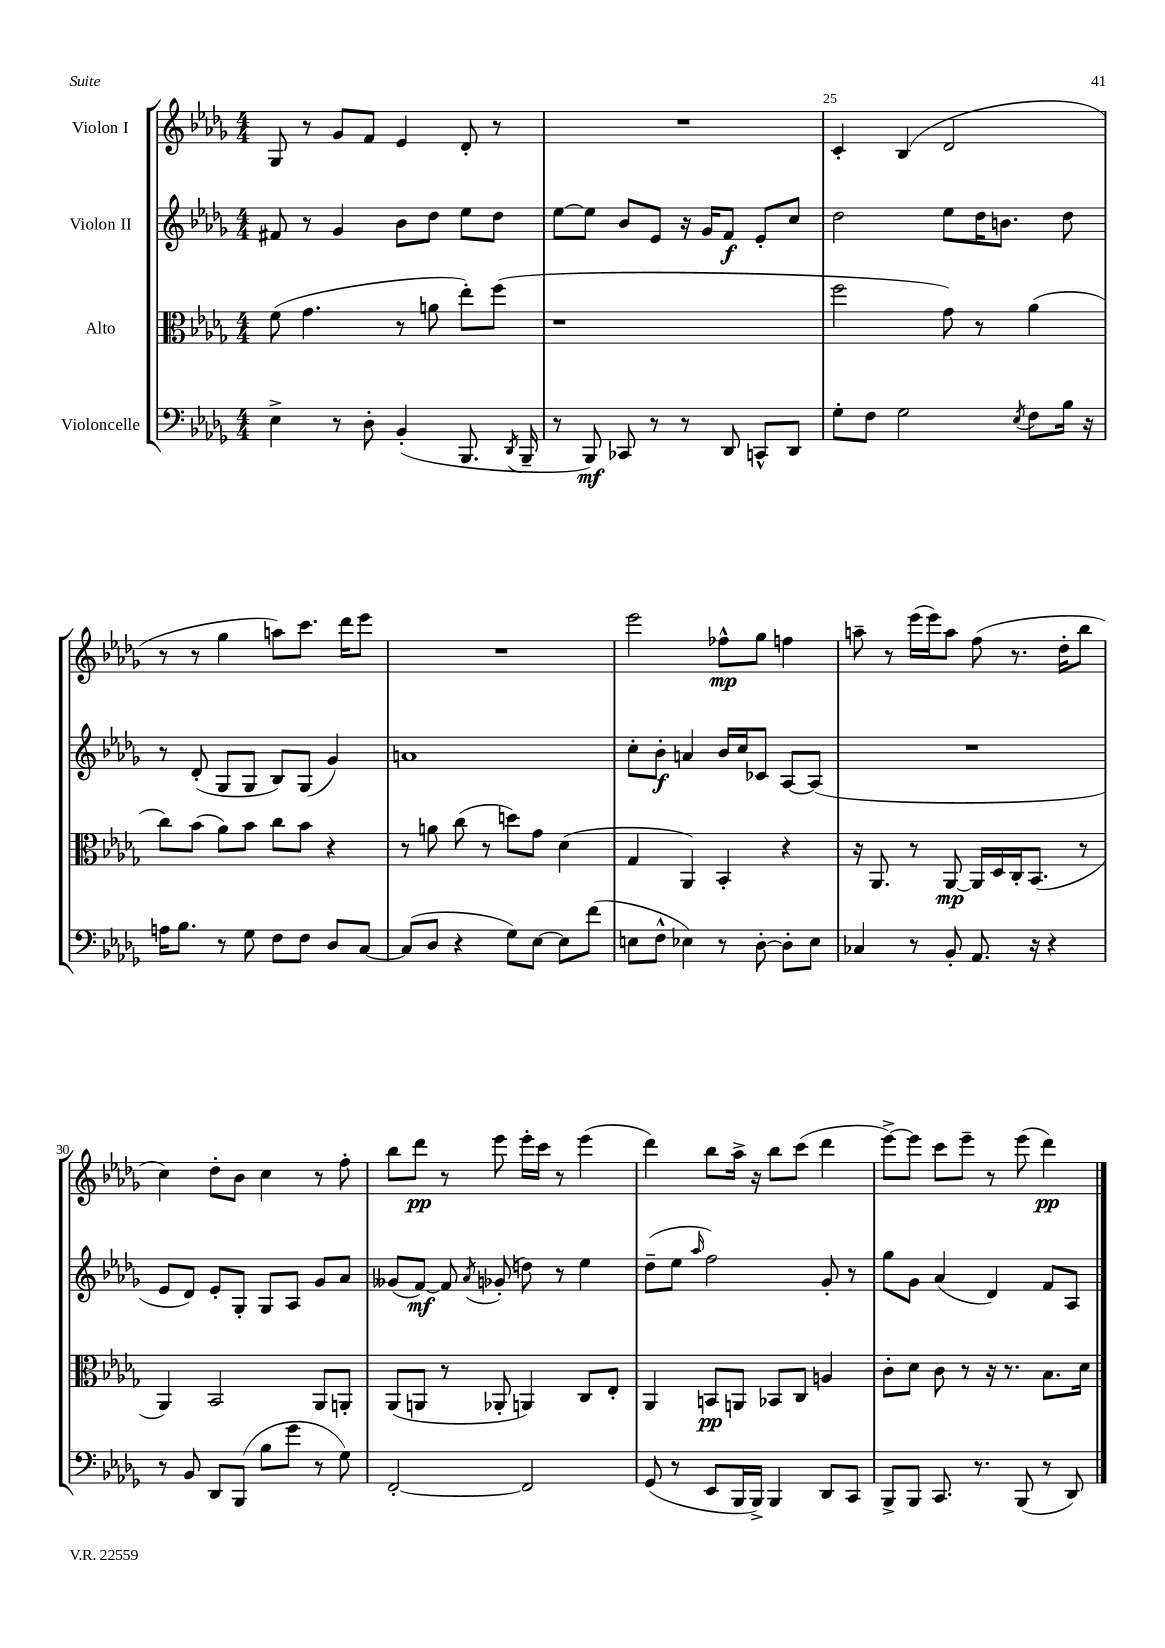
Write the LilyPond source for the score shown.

<<
\new StaffGroup <<
\new Staff = "s0" \with { instrumentName = "Violon I" } {
    \clef treble \key des \major \numericTimeSignature \time 4/4
    \autoBeamOff ges8 r8 ges'8[ f'8] ees'4 des'8-. r8 |
    R1 |
    c'4-. bes4( des'2 |
    r8 r8 ges''4 a''8[) c'''8.] des'''16[ ees'''8] |
    R1 |
    ees'''2 fes''8[-^\mp ges''8] f''4 |
    a''8-- r8 ees'''16[( ees'''16) a''8] f''8( r8. des''16[-. bes''8] |
    c''4) des''8[-. bes'8] c''4 r8 f''8-. |
    bes''8[ des'''8]\pp r8 ees'''8 ees'''16[-. c'''16] r8 ees'''4( |
    des'''4) bes''8[ aes''16]-> r16 bes''8[ c'''8]( des'''4 |
    ees'''8[~->) ees'''8] c'''8[ ees'''8]-- r8 ees'''8( des'''4\pp) \bar "|." |
}
\new Staff = "s1" \with { instrumentName = "Violon II" } {
    \clef treble \key des \major \numericTimeSignature \time 4/4
    \autoBeamOff fis'8 r8 ges'4 bes'8[ des''8] ees''8[ des''8] |
    ees''8[~ ees''8] bes'8[ ees'8] r16 ges'16[ f'8]\f ees'8[-. c''8] |
    des''2 ees''8[ des''16 b'8.] des''8 |
    r8 des'8-.( ges8[ ges8] bes8[) ges8]( ges'4) |
    a'1 |
    c''8[-. bes'8]-.\f a'4 bes'16[ c''16 ces'8] aes8[~ aes8]( |
    R1 |
    ees'8[ des'8]) ees'8[-. ges8]-. ges8[ aes8] ges'8[ aes'8] |
    geses'8[( f'8]~\mf) f'8 \acciaccatura { aes'8 } ges'8-.( d''8) r8 ees''4 |
    des''8[--( ees''8] \grace { aes''16 } f''2) ges'8-. r8 |
    ges''8[ ges'8] aes'4( des'4) f'8[ aes8] \bar "|." |
}
\new Staff = "s2" \with { instrumentName = "Alto" } {
    \clef alto \key des \major \numericTimeSignature \time 4/4
    \autoBeamOff f'8( ges'4. r8 a'8 ees''8[-.) f''8]( |
    r1 |
    f''2 ges'8) r8 aes'4( |
    c''8[) bes'8]( aes'8[) bes'8] c''8[ bes'8] r4 |
    r8 a'8 c''8( r8 d''8[) ges'8] des'4( |
    ges4 aes,4) bes,4-. r4 |
    r16 aes,8. r8 aes,8~\mp aes,16[ des16 c16-. bes,8.]( r8 |
    aes,4) bes,2 aes,8[ a,8]-. |
    aes,8[( a,8] r8 aes,8-. a,4) c8[ ees8]-. |
    aes,4 b,8[\pp a,8] bes,8[ c8] a4 |
    c'8[-. des'8] c'8 r8 r16 r8. bes8.[ des'16] \bar "|." |
}
\new Staff = "s3" \with { instrumentName = "Violoncelle" } {
    \clef bass \key des \major \numericTimeSignature \time 4/4
    \autoBeamOff ees4-> r8 des8-. bes,4-.( bes,,8. \acciaccatura { des,8 } bes,,16-- |
    r8 bes,,8\mf) ces,8 r8 r8 des,8 c,8[-^ des,8] |
    ges8[-. f8] ges2 \acciaccatura { ees8 } f8[ bes16] r16 |
    a16[ bes8.] r8 ges8 f8[ f8] des8[ c8]~ |
    c8[( des8] r4 ges8[) ees8]~ ees8[ f'8]( |
    e8[ f8]-^ ees4) r8 des8~-. des8[-. ees8] |
    ces4 r8 bes,8-. aes,8. r16 r4 |
    r8 bes,8 des,8[ bes,,8]( bes8[ ges'8] r8 ges8) |
    f,2~-. f,2 |
    ges,8( r8 ees,8[ bes,,16 bes,,16]->) bes,,4 des,8[ c,8] |
    bes,,8[-> bes,,8] c,8. r8. bes,,8( r8 des,8) \bar "|." |
}
>>
>>
\layout { \context { \Score currentBarNumber = #23 \override BarNumber.break-visibility = ##(#f #t #t) barNumberVisibility = #(every-nth-bar-number-visible 5) } }
